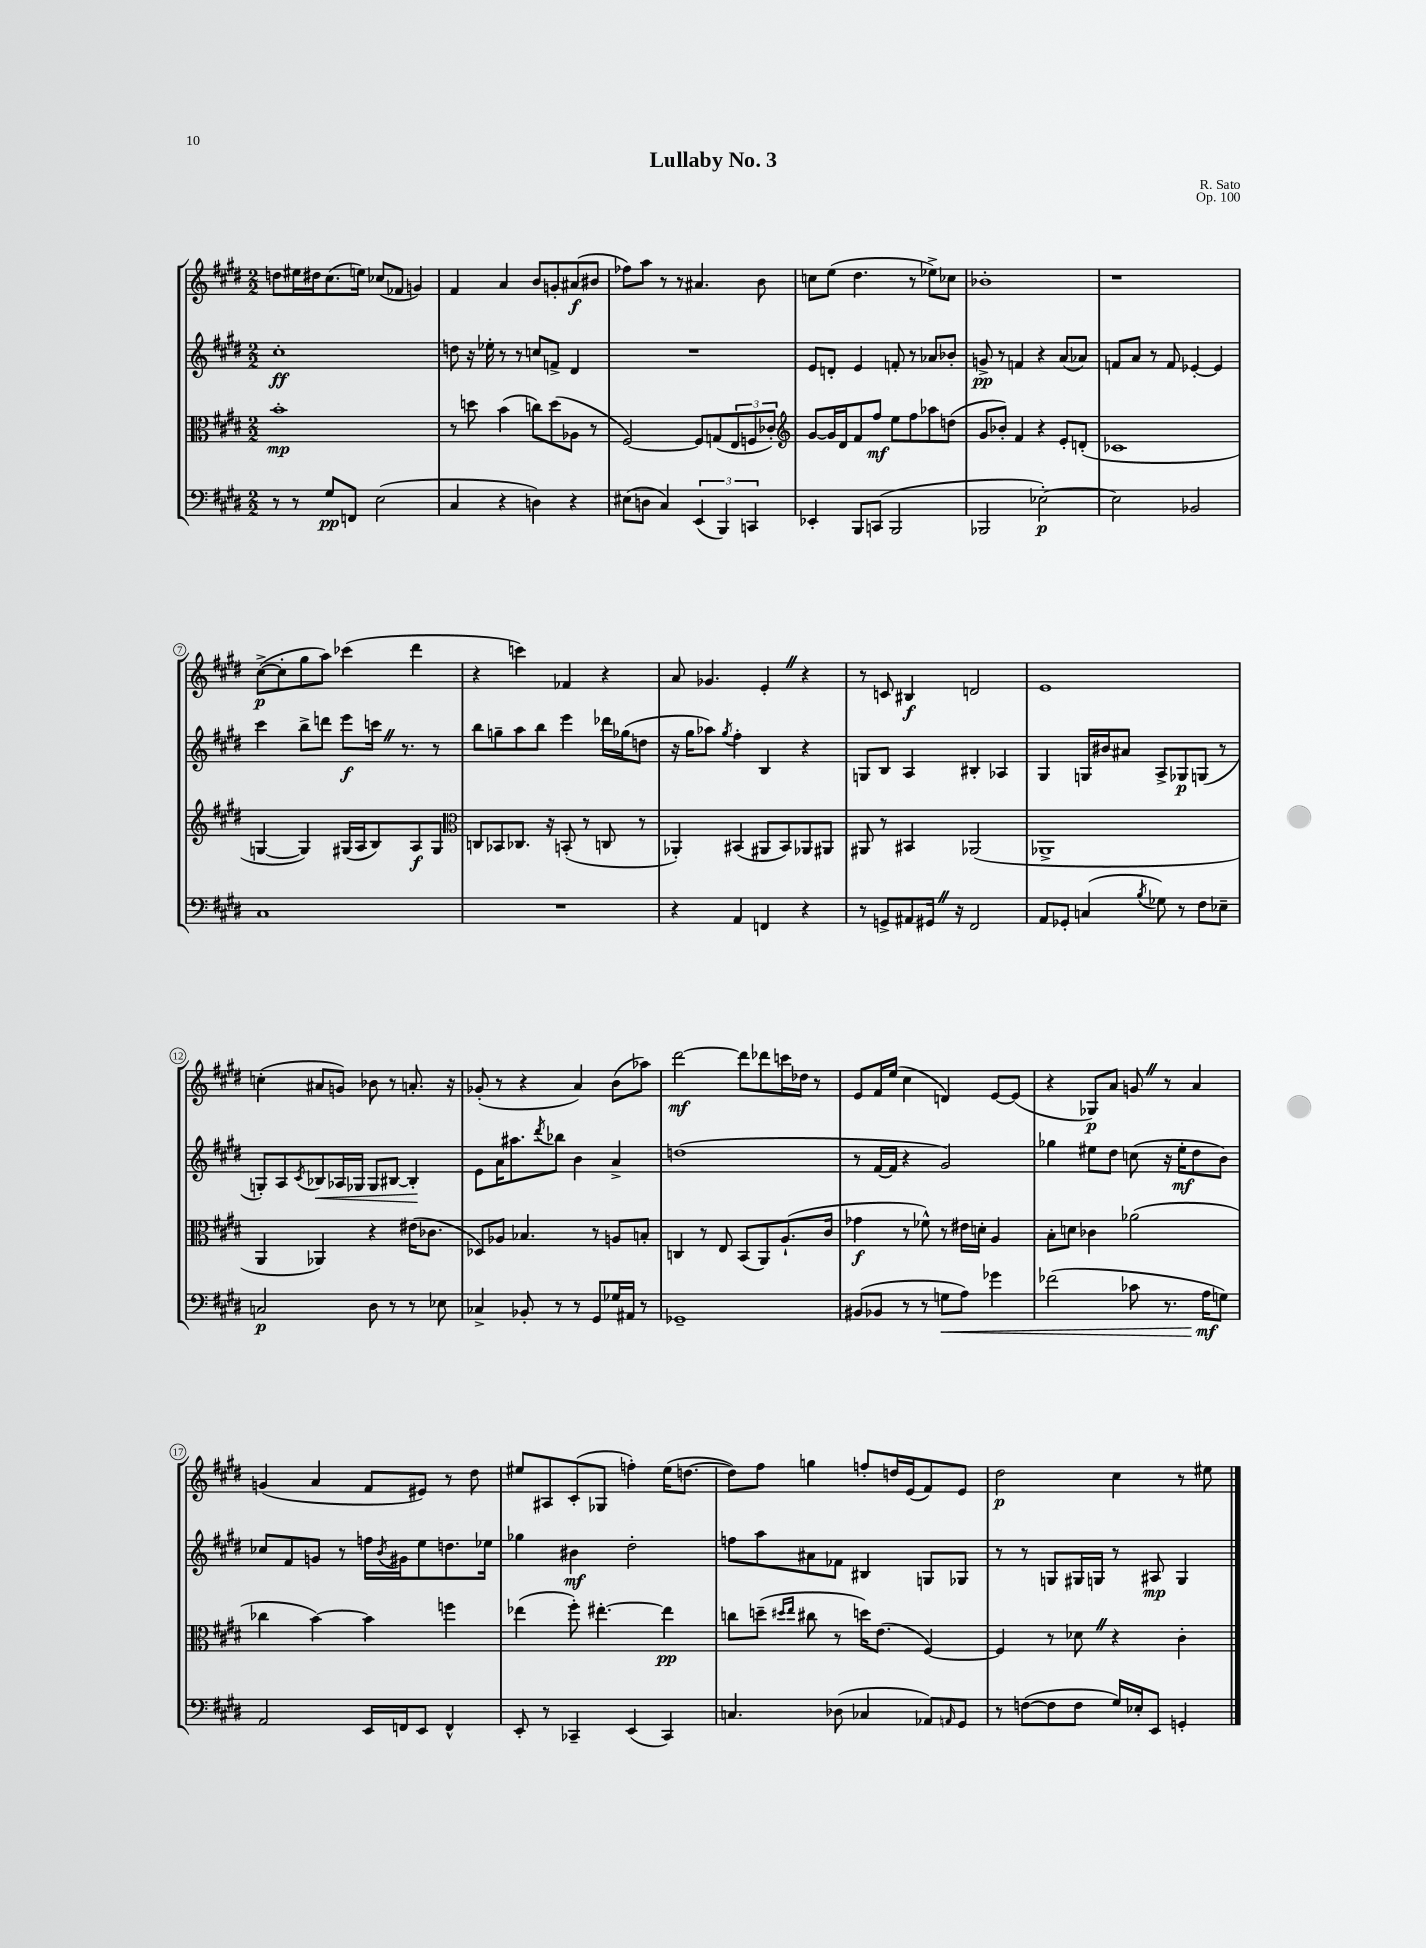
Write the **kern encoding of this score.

**kern	**dynam	**kern	**dynam	**kern	**dynam	**kern	**dynam
*part4	*part4	*part3	*part3	*part2	*part2	*part1	*part1
*staff4	*staff4	*staff3	*staff3	*staff2	*staff2	*staff1	*staff1
*clefF4	*	*clefC3	*	*clefG2	*	*clefG2	*
*k[f#c#g#d#]	*	*k[f#c#g#d#]	*	*k[f#c#g#d#]	*	*k[f#c#g#d#]	*
*M2/2	*	*M2/2	*	*M2/2	*	*M2/2	*
=1	=1	=1	=1	=1	=1	=1	=1
8r	.	1b'	mp	1cc#'	ff	8ddn\L	.
8r	.	.	.	.	.	16ee#X\L	.
.	.	.	.	.	.	16dd#X\J	.
8G#/L	pp	.	.	.	.	(8.cc#\	.
8FFn/J	.	.	.	.	.	.	.
.	.	.	.	.	.	16een\Jk)	.
(2E\	.	.	.	.	.	(8cc-X/L	.
.	.	.	.	.	.	8f-X/J	.
.	.	.	.	.	.	4gn/)	.
=2	=2	=2	=2	=2	=2	=2	=2
4C#/	.	8r	.	8ddn\	.	4f#/	.
.	.	8ddn\	.	16r	.	.	.
.	.	.	.	16ee-X'\	.	.	.
4r	.	(4b\	.	8r	.	4a/	.
.	.	.	.	8r	.	.	.
4Dn\)	.	8ccn\L)	.	8ccn/L	.	8b/L	.
.	.	(8dd\	.	8fn^/J	.	8gn'/	.
4r	.	8A-X\J	.	4d#/	.	(8a#X/	f
.	.	8r	.	.	.	8b#X/J	.
=3	=3	=3	=3	=3	=3	=3	=3
(8E#X\L	.	[2F#/)	.	1r	.	8ff-X\L)	.
8Dn\J	.	.	.	.	.	8aa\J	.
4C#/)	.	.	.	.	.	8r	.
.	.	.	.	.	.	8r	.
(6EE/	.	8F#/L]	.	.	.	4.a#X/	.
.	.	(8Gn/	.	.	.	.	.
6BBB/)	.	.	.	.	.	.	.
.	.	12E/	.	.	.	.	.
6CCn/	.	12Fn/	.	.	.	.	.
.	.	.	.	.	.	8b\	.
.	.	12c-X'/J)	.	.	.	.	.
=4	=4	=4	=4	=4	=4	=4	=4
*	*	*clefG2	*	*	*	*	*
4EE-X'/	.	[8g#/L	.	8e/L	.	8ccn\L	.
.	.	16g#/L]	.	8dn'/J	.	(8ee\J	.
.	.	16d#/J	.	.	.	.	.
8BBB/L	.	8f#/	.	4e/	.	4.dd#\	.
(8CCn/J	.	8ff#/J	mf	.	.	.	.
2BBB/	.	8ee\L	.	8fn'/	.	.	.
.	.	8ff#\	.	8r	.	8r	.
.	.	8aa-X\	.	8a-X/L	.	8ee-X^\L)	.
.	.	(8ddn\J	.	8b-X'/J	.	8cc-X\J	.
=5	=5	=5	=5	=5	=5	=5	=5
2BBB-X/	.	8g#/L	.	8gn^/	pp	1b-X'	.
.	.	8b-X'/J)	.	8r	.	.	.
.	.	4f#/	.	4fn/	.	.	.
[2E-X'\)	p	4r	.	4r	.	.	.
.	.	8e'/L	.	(8a/L	.	.	.
.	.	(8dn'/J	.	8a-X/J)	.	.	.
=6	=6	=6	=6	=6	=6	=6	=6
2E-\]	.	1c-X	.	8fn/L	.	1r	.
.	.	.	.	8a/J	.	.	.
.	.	.	.	8r	.	.	.
.	.	.	.	8f/	.	.	.
2BB-X/	.	.	.	[4e-X'/	.	.	.
.	.	.	.	4e-/]	.	.	.
!!LO:LB:g=z
=7	=7	=7	=7	=7	=7	=7	=7
1C#	.	[4Gn/	.	4ccc#\	.	([8cc#^\L	p
.	.	.	.	.	.	8cc#'\]	.
.	.	4G/])	.	8bb^\L	.	8gg#\	.
.	.	.	.	8dddn\J	.	8aa\J)	.
.	.	(16G#X/LL	.	8eee\L	f	(4ccc-X\	.
.	.	16A/J	.	.	.	.	.
.	.	8B/)	.	16cccnZ\Jk	.	.	.
.	.	.	.	8.r	.	.	.
.	.	8A/	f	.	.	4ddd#\	.
.	.	8G#/J	.	8r	.	.	.
=8	=8	=8	=8	=8	=8	=8	=8
*	*	*clefC3	*	*	*	*	*
1r	.	8Cn/L	.	8bb\L	.	4r	.
.	.	8BB-X/	.	8ggn~\	.	.	.
.	.	8.C-X/J	.	8aa\	.	4cccn\)	.
.	.	.	.	8bb\J	.	.	.
.	.	16r	.	.	.	.	.
.	.	(8BBn'/	.	4eee\	.	4f-X/	.
.	.	8r	.	.	.	.	.
.	.	8Cn/	.	16ddd-X\LL	.	4r	.
.	.	.	.	(16gg-X\J	.	.	.
.	.	8r	.	8ddn\J	.	.	.
=9	=9	=9	=9	=9	=9	=9	=9
4r	.	4AA-X'/)	.	16r	.	8a/	.
.	.	.	.	16gg#\KL	.	.	.
.	.	.	.	8aa-X\J)	.	4.g-X/	.
.	.	.	.	8qgg#/	.	.	.
4AA/	.	(4BB#X/	.	4ff#'\	.	.	.
4FFn/	.	8AA#X/L	.	4B/	.	4e'Z/	.
.	.	8BB#/)	.	.	.	.	.
4r	.	8AA-X/	.	4r	.	4r	.
.	.	8AA#X/J	.	.	.	.	.
=10	=10	=10	=10	=10	=10	=10	=10
8r	.	8AA#X/	.	8Gn/L	.	8r	.
8GGn^/L	.	8r	.	8B/J	.	8cn/	.
8AA#X/	.	4BB#X/	.	4A/	.	4B#X/	f
16GG#XZ/Jk	.	.	.	.	.	.	.
16r	.	.	.	.	.	.	.
2FF#/	.	(2AA-X/	.	4B#X'/	.	2dn/	.
.	.	.	.	4A-X/	.	.	.
=11	=11	=11	=11	=11	=11	=11	=11
8AA/L	.	1AA-X^	.	4G#/	.	1e	.
8GG-X'/J	.	.	.	.	.	.	.
(4Cn/	.	.	.	16Gn/LL	.	.	.
.	.	.	.	16b#X/J	.	.	.
.	.	.	.	8a#X/J	.	.	.
8qB/	.	.	.	.	.	.	.
8G-X\)	.	.	.	8A^/L	.	.	.
8r	.	.	.	8G-X/	p	.	.
8F#\L	.	.	.	(8Gn/J	.	.	.
8E-X~\J	.	.	.	8r	.	.	.
!!LO:LB:g=z
=12	=12	=12	=12	=12	=12	=12	=12
2Cn/	p	4AA/	.	8Gn'/L)	.	(4ccn'\	.
.	.	.	.	8A/	.	.	.
.	.	.	.	8qc#/	.	.	.
!	!	!	!	!	!LO:HP:b	!	!
.	.	4AA-X/)	.	8B-X/	<	8a#X/L	.
.	.	.	.	16A-X/L	.	8gn/J)	.
.	.	.	.	16G-X/JJ	.	.	.
8D#\	.	4r	.	8G-/L	.	8b-X\	.
8r	.	.	.	[8B#X/J	.	8r	.
8r	.	(16e#X\KL	.	4B#'/]	.	8.an'/	.
.	.	8.c-X\J	.	.	.	.	.
8E-X\	.	.	.	.	.	.	.
.	.	.	.	.	.	16r	.
.	.	.	.	.	[	.	.
=13	=13	=13	=13	=13	=13	=13	=13
4C-X^/	.	8D-X/L)	.	8e\L	.	(8g-X'/	.
.	.	8A-X/J	.	16a\K	.	8r	.
.	.	.	.	8.aa#X\	.	.	.
8BB-X'/	.	4.B-X/	.	.	.	4r	.
.	.	.	.	8qddd#/	.	.	.
8r	.	.	.	8bb-X\J	.	.	.
8r	.	.	.	4b\	.	4a/)	.
8GG#/L	.	8r	.	.	.	.	.
16G-X/L	.	8An/L	.	4a^/	.	(8b\L	.
16AA#X/JJ	.	.	.	.	.	.	.
8r	.	8Bn'/J	.	.	.	8aa-X\J)	.
=14	=14	=14	=14	=14	=14	=14	=14
1GG-X~	.	4Cn/	.	(1ddn	.	[2ddd#\	mf
.	.	8r	.	.	.	.	.
.	.	8E/	.	.	.	.	.
.	.	(8BB/L	.	.	.	8ddd#\L]	.
.	.	8AA/)	.	.	.	8ddd-X\	.
.	.	(8.A`/	.	.	.	16cccn\L	.
.	.	.	.	.	.	16dd-X\JJ	.
.	.	.	.	.	.	8r	.
.	.	16c#/Jk	.	.	.	.	.
=15	=15	=15	=15	=15	=15	=15	=15
(8BB#X/L	.	4g-X\	f	8r	.	8e/L	.
8BB-X/J	.	.	.	[16f#/LL	.	16f#/L	.
.	.	.	.	16f#/JJ]	.	(16ee/JJ	.
8r	.	8r	.	4r	.	4cc#\	.
8r	.	8f-X^^\)	.	.	.	.	.
!	!LO:HP:b	!	!	!	!	!	!
8Gn\L	<	8r	.	2g#/)	.	4dn/)	.
8A\J)	.	16e#X\LL	.	.	.	.	.
.	.	16dn'\JJ	.	.	.	.	.
4g-X\	.	4A/	.	.	.	[8e/L	.
.	.	.	.	.	.	(8e/J]	.
=16	=16	=16	=16	=16	=16	=16	=16
(2f-X\	.	8B'\L	.	4gg-X\	.	4r	.
.	.	8dn\J	.	.	.	.	.
.	.	4c-X\	.	8ee#X\L	.	8G-X/L)	p
.	.	.	.	8dd#\J	.	8a/J	.
8c-X\	.	(2a-X\	.	(8ccn\	.	8gnZ/	.
8.r	.	.	.	16r	.	8r	.
.	.	.	.	16ee#'\KL	mf	.	.
.	.	.	.	8dd#\	.	4a/	.
16A\KL	mf	.	.	.	.	.	.
8Gn\J)	[	.	.	8b\J)	.	.	.
!!LO:LB:g=z
=17	=17	=17	=17	=17	=17	=17	=17
2AA/	.	4cc-X\	.	8cc-X/L	.	(4gn/	.
.	.	.	.	8f#/	.	.	.
.	.	[4b\)	.	8gn/J	.	4a/	.
.	.	.	.	8r	.	.	.
16EE/LL	.	4b\]	.	16ffn\LL	.	8f#/L	.
.	.	.	.	8qb/	.	.	.
16FFn/J	.	.	.	16g#X\J	.	.	.
8EE/J	.	.	.	8ee\	.	8e#X/J)	.
4FF^^/	.	4ffn\	.	8.ddn\	.	8r	.
.	.	.	.	.	.	8dd#\	.
.	.	.	.	16ee-X\Jk	.	.	.
=18	=18	=18	=18	=18	=18	=18	=18
8EE'/	.	(4ee-X\	.	4gg-X\	.	8ee#X/L	.
8r	.	.	.	.	.	8A#X/	.
4CC-X~/	.	8ff#'\)	.	4b#X\	mf	(8c#'/	.
.	.	[4.ee#X'\	.	.	.	8G-X/J	.
(4EE/	.	.	.	2dd#'\	.	4ffn'\)	.
4CC-/)	.	4ee#\]	pp	.	.	(16ee#\KL	.
.	.	.	.	.	.	[8.ddn\J	.
=19	=19	=19	=19	=19	=19	=19	=19
4.Cn/	.	8ccn\L	.	8ffn\L	.	8dd\L])	.
.	.	(8ddn~\J	.	8aa\	.	8ff#\J	.
.	.	16qqdd#X/LL	.	.	.	.	.
.	.	16qqee/JJ	.	.	.	.	.
.	.	8cc#X\	.	8a#X\	.	4ggn\	.
(8D-X\	.	8r	.	8f-X\J	.	.	.
4C-X/	.	16ddn\KL)	.	4B#X/	.	8ffn'/L	.
.	.	(8.e\J	.	.	.	.	.
.	.	.	.	.	.	16ddn/L	.
.	.	.	.	.	.	(16e/J	.
8AA-X/L)	.	[4F#/)	.	8Gn/L	.	8f#/)	.
16qqAAn/	.	.	.	.	.	.	.
8GG#/J	.	.	.	8G-X/J	.	8e/J	.
=20	=20	=20	=20	=20	=20	=20	=20
8r	.	4F#/]	.	8r	.	2dd#\	p
([8Fn\L	.	.	.	8r	.	.	.
8F\]	.	8r	.	8Gn/L	.	.	.
8F\J	.	8d-XZ\	.	16G#X/L	.	.	.
.	.	.	.	16Gn/JJ	.	.	.
16G#/LL)	.	4r	.	8r	.	4cc#\	.
16E-X'/J	.	.	.	.	.	.	.
8EE/J	.	.	.	8A#X/	mp	.	.
4GGn'/	.	4c#'\	.	4G/	.	8r	.
.	.	.	.	.	.	8ee#X\	.
==	==	==	==	==	==	==	==
*-	*-	*-	*-	*-	*-	*-	*-
